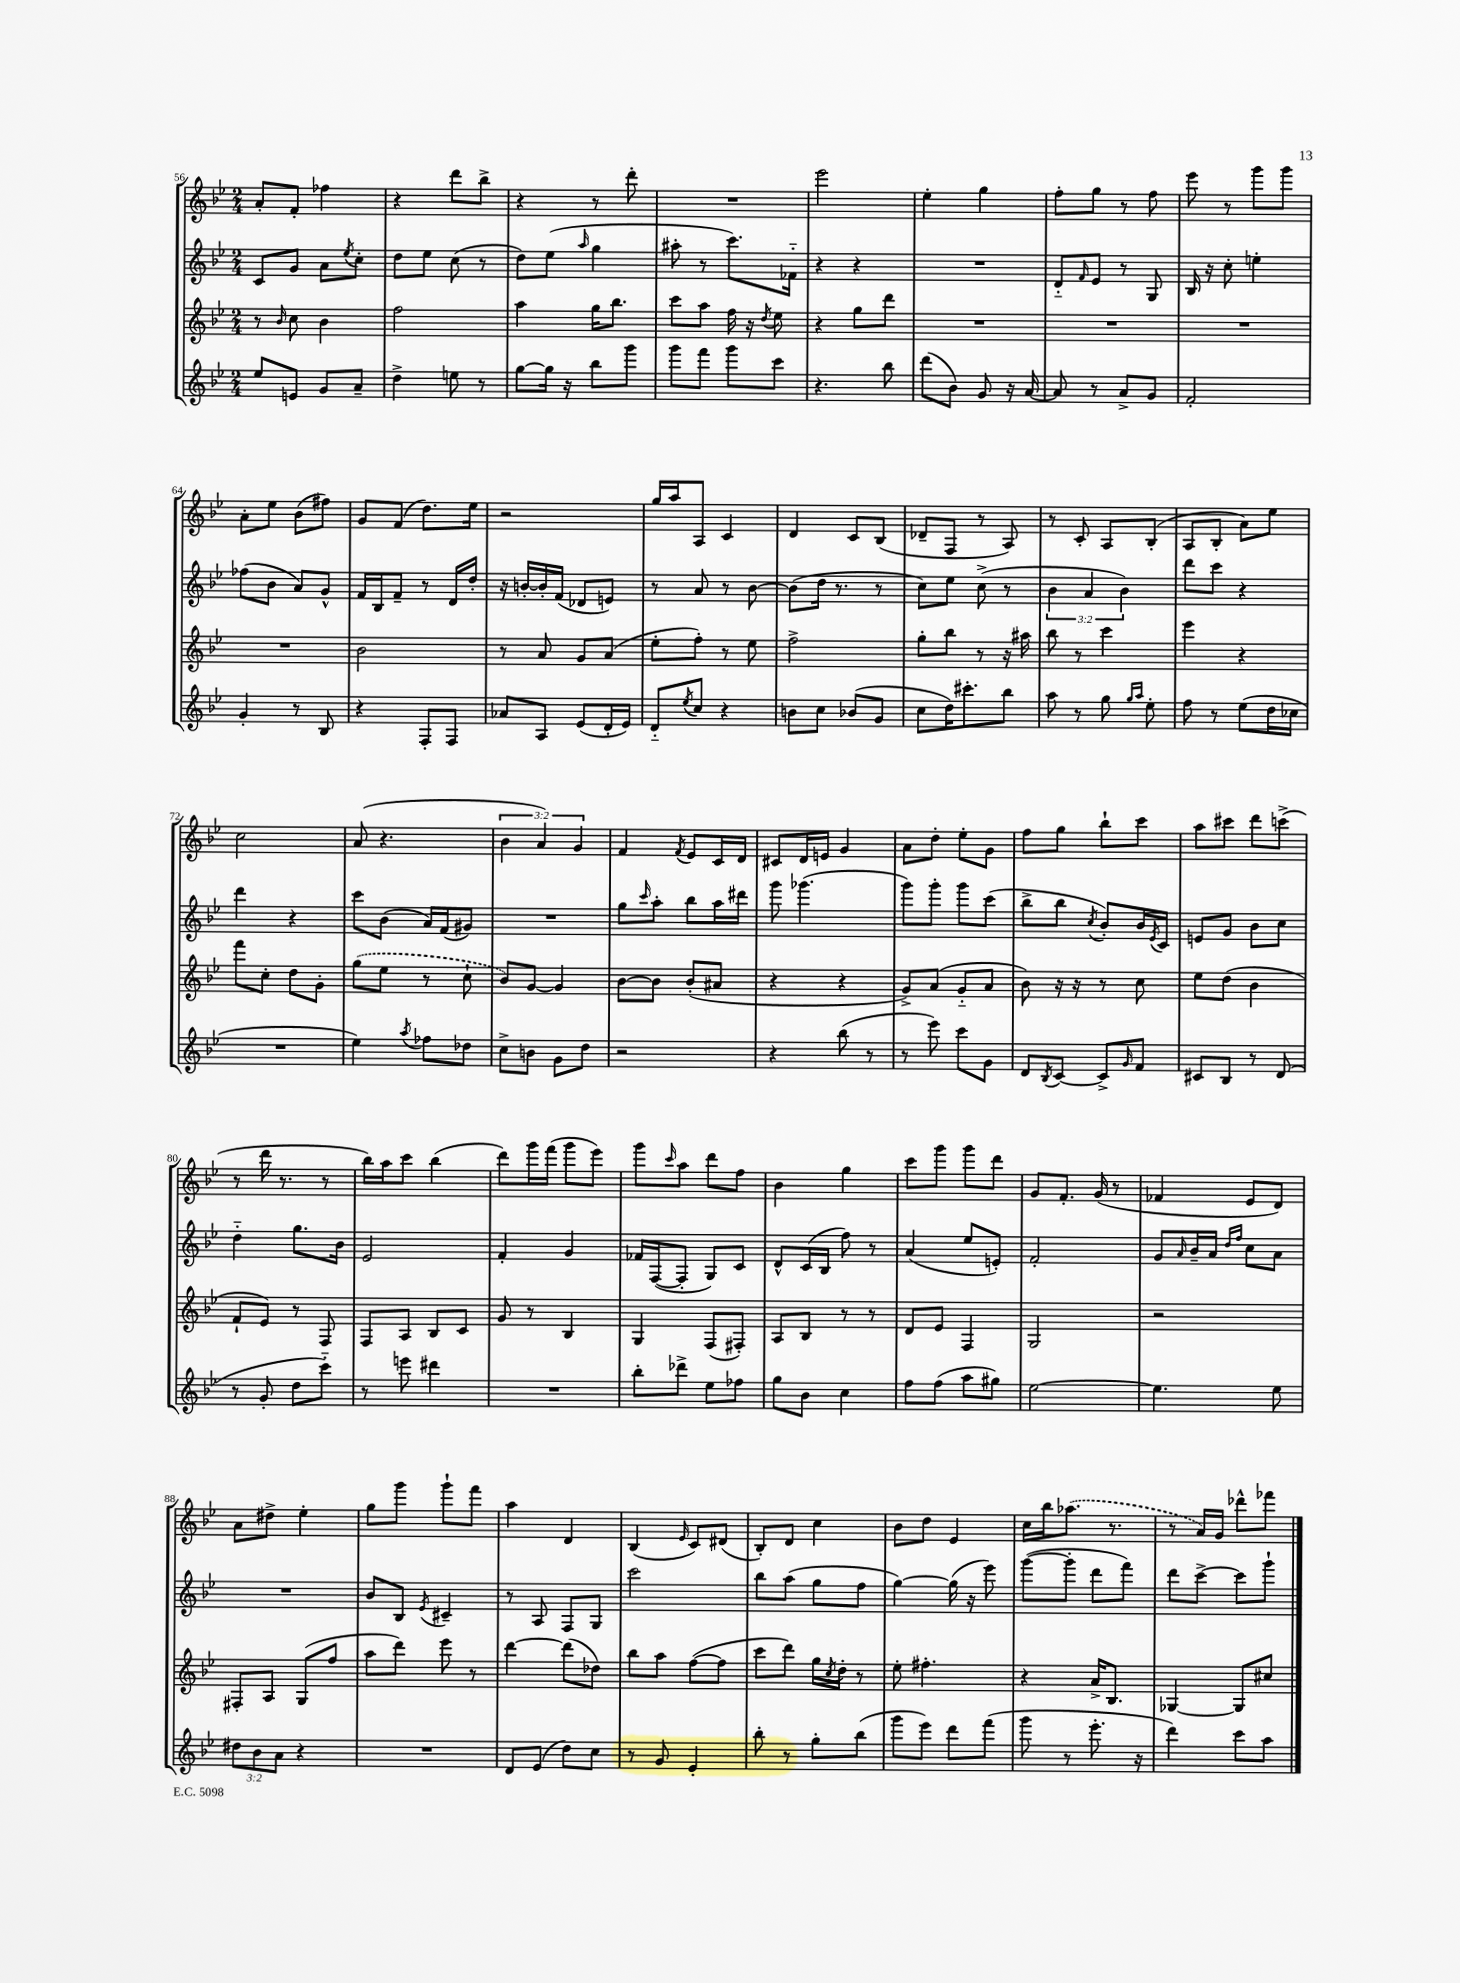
<<
\new StaffGroup <<
\new Staff = "s0" {
    \clef treble \key bes \major \numericTimeSignature \time 2/4 \override Staff.TupletNumber.text = #tuplet-number::calc-fraction-text
    a'8-. f'8-. fes''4 |
    r4 d'''8 bes''8-> |
    r4 r8 d'''8-. |
    R2 |
    ees'''2 |
    ees''4-. g''4 |
    f''8-. g''8 r8 f''8 |
    ees'''8 r8 g'''8 g'''8 |
    a'8-. ees''8 bes'8( fis''8) |
    g'8 f'8( d''8.) ees''16 |
    r2 |
    g''16 a''16 a8 c'4 |
    d'4 c'8 bes8( |
    des'8-- f8 r8 a8) |
    r8 c'8-. a8 bes8-.( |
    a8 bes8-. a'8) ees''8 |
    c''2 |
    a'8( r4. |
    \tuplet 3/2 { bes'4 a'4) g'4 } |
    f'4 \acciaccatura { f'8 } ees'8 c'16 d'16 |
    cis'8 d'16 e'16 g'4 |
    a'8 d''8-. ees''8-. g'8 |
    f''8 g''8 bes''8-! c'''8 |
    a''8 cis'''8 d'''8 c'''8->( |
    r8 d'''16 r8. r8 |
    bes''16) a''16 c'''8 bes''4( |
    d'''8) g'''16 f'''16( g'''8 ees'''8) |
    g'''8 \grace { c'''16 } a''8 d'''8 f''8 |
    bes'4 g''4 |
    c'''8 g'''8 g'''8 d'''8 |
    g'8 f'8.-. g'16( r8 |
    fes'4 ees'8 d'8) |
    a'8 dis''8-> ees''4-. |
    g''8 g'''8 g'''8-! f'''8 |
    a''4 d'4 |
    bes4( \grace { ees'16 } c'8) dis'8( |
    bes8-.) d'8 c''4 |
    bes'8 d''8 ees'4 |
    c''16 bes''16 \once \slurDashed aes''8.( r8. |
    r8 a'16) g'16 des'''8-^ fes'''8 \bar "|." |
}
\new Staff = "s1" {
    \clef treble \key bes \major \numericTimeSignature \time 2/4 \override Staff.TupletNumber.text = #tuplet-number::calc-fraction-text
    c'8 g'8 a'8 \acciaccatura { ees''8 } c''8-. |
    d''8 ees''8 c''8( r8 |
    d''8) ees''8( \grace { a''16 } g''4 |
    ais''8-. r8 c'''8.) fes'16-_ |
    r4 r4 |
    R2 |
    d'8-_ \grace { f'16 } ees'8 r8 g8 |
    bes16 r16 c''8-. e''4-. |
    fes''8( bes'8 a'8) g'8-^ |
    f'16 bes16 f'8-- r8 d'16 d''16-. |
    r16 b'16~-. b'16-. f'16( des'8 e'8) |
    r8 a'8 r8 bes'8~ |
    bes'8( d''16 r8. r8 |
    c''8) ees''8 c''8->( r8 |
    \tuplet 3/2 { bes'4 a'4 bes'4) } |
    d'''8 c'''8 r4 |
    d'''4 r4 |
    c'''8 bes'8( a'16) f'16( gis'8) |
    R2 |
    g''8 \grace { c'''16 } a''8-. bes''8 a''16 dis'''16 |
    g'''8 ges'''4.( |
    g'''8) g'''8-. g'''8 c'''8( |
    bes''8-> bes''8 \acciaccatura { c''8 } bes'8-.) bes'16 \acciaccatura { ees'8 } c'16 |
    e'8 g'8 bes'8 c''8 |
    d''4-_ g''8. bes'16 |
    ees'2 |
    f'4-. g'4 |
    fes'16 f16~( f8-. g8) c'8 |
    d'8-^ c'16( bes16 f''8) r8 |
    a'4( ees''8 e'8-.) |
    f'2-. |
    g'8 \grace { a'16 } bes'16-- a'16 \grace { d''16 f''16 } c''8 a'8 |
    R2 |
    bes'8 bes8 \acciaccatura { ees'8 } cis'4-- |
    r8 a8 f8 g8 |
    c'''2 |
    bes''8 a''8( g''8 f''8 |
    g''4~) g''16( r16 ees'''8) |
    g'''8~( g'''8-. d'''8 f'''8) |
    d'''8 c'''8~-> c'''8 g'''8-! \bar "|." |
}
\new Staff = "s2" {
    \clef treble \key bes \major \numericTimeSignature \time 2/4
    r8 \grace { bes'16 } c''8 bes'4 |
    f''2 |
    a''4 g''16 bes''8. |
    c'''8 a''8 f''16 r16 \acciaccatura { d''8 } ees''8 |
    r4 g''8 d'''8 |
    R2 |
    R2 |
    R2 |
    R2 |
    bes'2 |
    r8 a'8 g'8 a'8( |
    ees''8-. f''8-.) r8 ees''8 |
    f''2-> |
    g''8-. bes''8 r8 r16 ais''16 |
    bes''8 r8 c'''4 |
    ees'''4 r4 |
    f'''8 c''8-. d''8 g'8-. |
    \once \slurDashed g''8( ees''8 r8 c''8-! |
    bes'8) g'8~ g'4 |
    bes'8~ bes'8 bes'8-.( ais'8 |
    r4 r4 |
    g'8->) a'8( g'8-_ a'8 |
    bes'8) r16 r16 r8 c''8 |
    ees''8 d''8( bes'4 |
    f'8-! ees'8) r8 f8 |
    f8 a8 bes8 c'8 |
    g'8 r8 bes4 |
    g4 f8( fis8-.) |
    a8 bes8 r8 r8 |
    d'8 ees'8 f4 |
    g2 |
    r2 |
    fis8-. a8 g8( f''8 |
    a''8 d'''8) ees'''8 r8 |
    d'''4~ d'''8( des''8) |
    bes''8 a''8 f''8~( f''8 |
    c'''8 d'''8) g''16 \acciaccatura { c''8 } d''16-. r8 |
    ees''8-. fis''4.-. |
    r4 a'16-> bes8. |
    ges4~ ges8 cis''8 \bar "|." |
}
\new Staff = "s3" {
    \clef treble \key bes \major \numericTimeSignature \time 2/4 \override Staff.TupletNumber.text = #tuplet-number::calc-fraction-text
    ees''8 e'8 g'8 a'8-- |
    d''4-> e''8 r8 |
    g''8~ g''16 r16 bes''8 g'''8 |
    g'''8 f'''8 g'''8 c'''8 |
    r4. bes''8 |
    d'''8( bes'8) g'8 r16 a'16~ |
    a'8 r8 a'8-> g'8 |
    f'2-. |
    g'4-. r8 bes8 |
    r4 f8-. f8 |
    aes'8 a8 ees'8( d'16-. ees'16) |
    d'8-_ \acciaccatura { ees''8 } c''8 r4 |
    b'8 c''8 bes'8( g'8 |
    c''8 d''16) cis'''8.-. bes''8 |
    a''8 r8 g''8 \grace { g''16 a''16 } ees''8-. |
    f''8 r8 ees''8( d''16 ces''16 |
    R2 |
    ees''4) \acciaccatura { a''8 } fes''8 des''8 |
    c''8-> b'8 g'8 d''8 |
    r2 |
    r4 bes''8( r8 |
    r8 ees'''8) c'''8 g'8 |
    d'8 \acciaccatura { bes8 } c'8~ c'8-> \grace { g'16 } f'8 |
    cis'8 bes8 r8 d'8( |
    r8 g'8-. d''8 c'''8-_) |
    r8 e'''8 dis'''4 |
    R2 |
    bes''8-. des'''8-> ees''8 fes''8 |
    g''8 bes'8 c''4 |
    f''8 f''8( a''8 gis''8) |
    ees''2~ |
    ees''4. ees''8 |
    \tuplet 3/2 { dis''8 bes'8 a'8 } r4 |
    R2 |
    d'8 ees'8( d''8) c''8 |
    r8 g'8 ees'4-. |
    bes''8-. r8 g''8-. bes''8( |
    g'''8 ees'''8) d'''8 f'''8( |
    g'''8 r8 ees'''8.-. r16 |
    d'''4) c'''8 a''8 \bar "|." |
}
>>
>>
\layout { \context { \Score currentBarNumber = #56 } }
